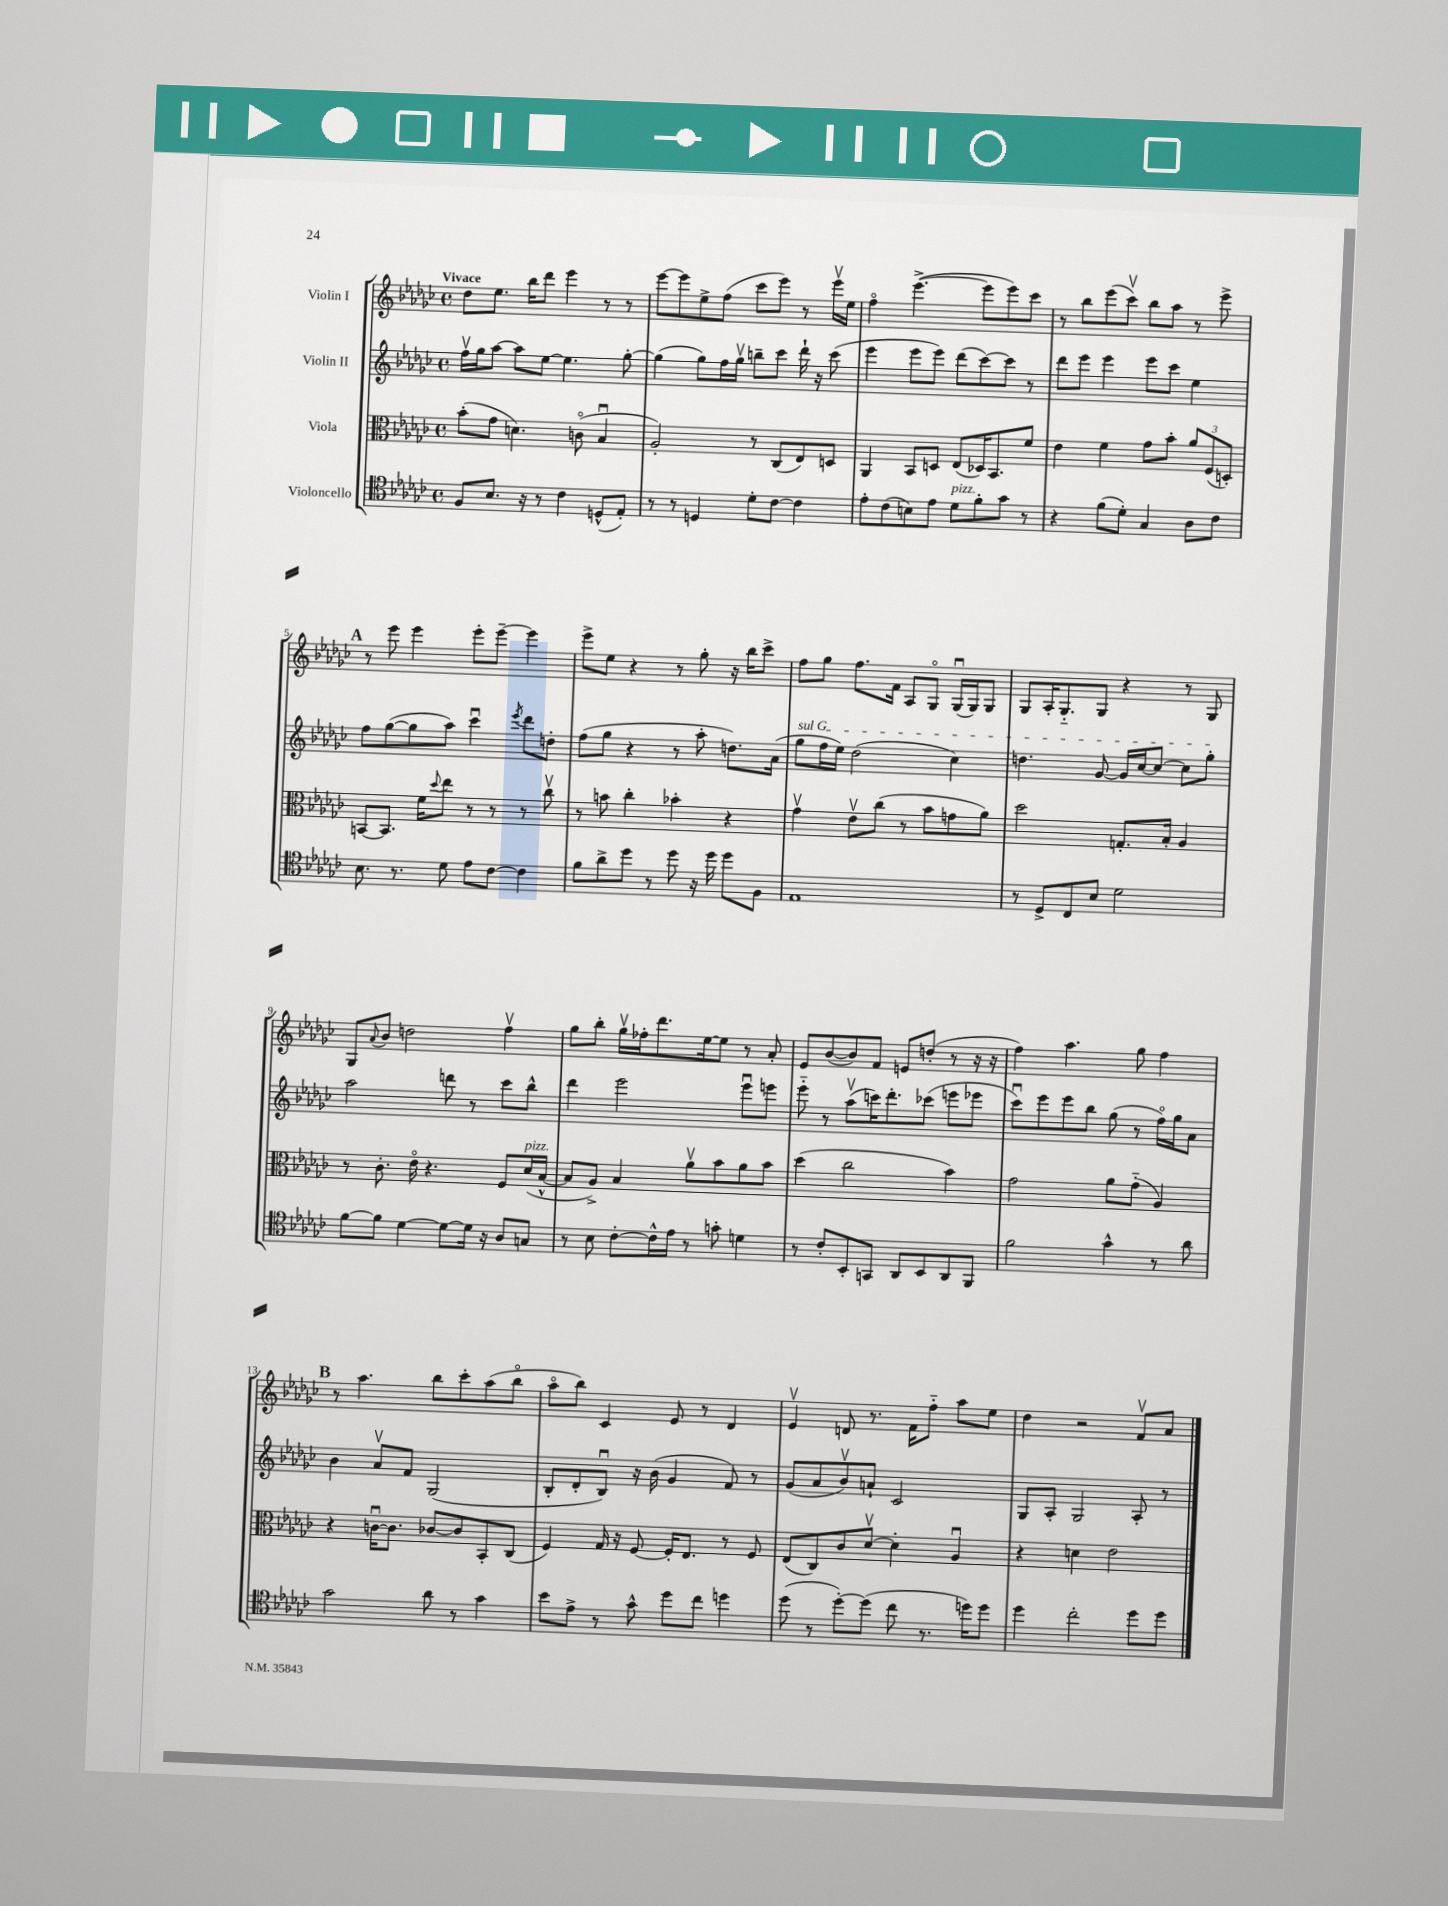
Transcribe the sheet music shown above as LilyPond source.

<<
\new StaffGroup <<
\new Staff = "s0" \with { instrumentName = "Violin I" } {
    \clef treble \key ges \major \defaultTimeSignature \time 4/4 \tempo "Vivace"
    des''8 ees''8. bes''16 des'''8 ees'''4 r8 r8 |
    ees'''8~ ees'''8 ees''8-> f''8( ces'''8 ees'''8) r8 ees'''16\upbow ees''16 |
    f''4\flageolet ees'''4.~->( ees'''8 ees'''8) ces'''8 |
    r8 bes''8 ees'''8( ces'''8\upbow) bes''8 aes''8 r8 ees'''8-> |
    \mark \markup { \bold "A" } r8 ees'''8 ees'''4 ees'''8-. ees'''8~-- ees'''4 |
    ees'''8-> ees''8 r4 r8 ges''8-. r16 bes''16 ces'''8-> |
    f''8 ges''8 f''8. f'16 aes8 ges8\flageolet ges16\downbow( ges16) ges8 |
    ges8 aes16-. ges8.-_ ges8 r4 r8 ges8 |
    ges8 \appoggiatura { aes'8 } bes'8 d''2 f''4\upbow |
    ges''8 bes''8-. ges''16\upbow fes''16-. des'''8. ees''16~ ees''8 r8 aes'8-. |
    ees'8 bes'8~( bes'8) f'8 e'8 d''8-.( r8 r16 r16 |
    f''4) aes''4. ges''8 f''4 |
    \mark \markup { \bold "B" } r8 aes''4. bes''8 ces'''8-. aes''8( bes''8\flageolet |
    aes''8\flageolet bes''8) ces'4 ees'8 r8 des'4 |
    ees'4\upbow d'8 r8. f'16 f''8-_ aes''8 ees''8 |
    des''4 r2 f'8\upbow aes'8 \bar "|." |
}
\new Staff = "s1" \with { instrumentName = "Violin II" } {
    \clef treble \key ges \major \defaultTimeSignature \time 4/4
    f''16\upbow ges''16 aes''8~ aes''8 ees''8~ ees''4. ges''8~-. |
    ges''4( ges''8) f''16 ges''16\upbow b''8-- ces'''8 des'''16-! r16 ces'''8( |
    ees'''4 ees'''8 ees'''8) des'''8( ces'''8~) ces'''8 r8 |
    des'''8 ees'''8 ees'''4 ees'''8 ces'''8 ees''4 |
    \mark \markup { \bold "A" } f''8 ges''8~( ges''8 aes''8) ces'''4\downbow \acciaccatura { ees'''8 } des'''8 d''8-. |
    f''8( ges''8 r4 r8 aes''8-. d''8.) aes'16( |
    \once \override TextSpanner.bound-details.left.text = \markup { \italic "sul G" } ges''8\startTextSpan f''16 ees''16) des''2( ces''4) |
    d''4. ges'8~ ges'16 ces''16~ ces''8~ ces''8 ges''8-.\stopTextSpan |
    aes''2 d'''8 r8 ces'''8 bes''8-^ |
    des'''4 ees'''2 ees'''8\downbow e'''8 |
    ees'''8-_ r8 aes''8\upbow( c'''16) des'''8.-. ces'''8( e'''8 ees'''8 |
    ces'''8\downbow) ees'''8 ees'''8 bes''8 ges''8( r8 f''16\flageolet) ges''16 aes'8 |
    \mark \markup { \bold "B" } bes'4 aes'8\upbow f'8 ges2( |
    bes8-. des'8-. bes8\downbow) r16 bes'16( ges'4 f'8) r8 |
    ges'8( aes'8 bes'8\upbow) a'8-! ces'2 |
    ges8 aes8-. ges2 aes8-. r8 \bar "|." |
}
\new Staff = "s2" \with { instrumentName = "Viola" } {
    \clef alto \key ges \major \defaultTimeSignature \time 4/4
    bes'8-.( ges'8 d'4.) c'8\flageolet( bes4\downbow |
    aes2-.) r8 ces8( ees8) d8 |
    aes,4 bes,8 d8 ees8( des16) bes,8. f'8 |
    ees'4 f'4 ges'8 bes'8-. \tuplet 3/2 { aes'8 f8( d8-.) } |
    \mark \markup { \bold "A" } b,8~ b,8. f'16 \appoggiatura { des''8 } ees''8 r8 r8 r8 ces''8\upbow |
    r8 b'8 ces''4-. bes'4-. r4 |
    ges'4\upbow ees'8\upbow ces''8( r8 bes'8 g'8 aes'8) |
    des''2 g8.-. bes16-. aes4 |
    r8 ces'8.-. ees'16\flageolet r4. f8 des'16^\markup { \italic "pizz." }( bes16~-^ |
    bes8 aes8->) bes4 aes'8\upbow bes'8 aes'8 bes'8 |
    des''4( ces''2 bes'4) |
    ges'2 aes'8 ges'8-_( aes4) |
    \mark \markup { \bold "B" } r4 c'16~\downbow c'8. ces'8~ ces'8 bes,8-. ces8( |
    f4) ges16 r16 f8~ f16-. ees8. r8 f8 |
    ees8( ces8) ces'8 des'8~\upbow des'4-. aes4\downbow |
    r4 d'4 ees'2 \bar "|." |
}
\new Staff = "s3" \with { instrumentName = "Violoncello" } {
    \clef tenor \key ges \major \defaultTimeSignature \time 4/4
    f8 bes8. r16 r8 ces'4 d8-^( ees8-.) |
    r8 r8 d4 des'8-. ces'8~ ces'4 |
    ees'8-. ces'8( b8) ees'8 des'8^\markup { \italic "pizz." } f'8-. ges'8 r8 |
    r4 f'8( des'8-.) ges4 aes8 ces'8 |
    \mark \markup { \bold "A" } bes8. r8. des'8 ees'8 ces'8~ ces'4 |
    f'8 aes'8-> des''8 r8 des''8 r16 des''16 des''8 f8 |
    ees1 |
    r8 des8-> ces8 bes8 des'2 |
    f'8~ f'8 des'4~ des'8~ des'16 r16 aes8 g8 |
    r8 bes8 ces'8~-. ces'16-^ ees'16 r8 g'8-. d'4 |
    r8 ces'8-. bes,8-. g,8 aes,8 bes,8 aes,8 f,8 |
    f'2 ges'4-^ r8 aes'8 |
    \mark \markup { \bold "B" } ges'2 aes'8 r8 ges'4 |
    bes'8 ees'8-> r8 ges'8-^ des''8 ces''8 d''4 |
    des''8( r8 des''8~-.) des''8( ces''8 r8. d''16) d''8 |
    des''4 ces''2-. des''8 des''8 \bar "|." |
}
>>
>>
